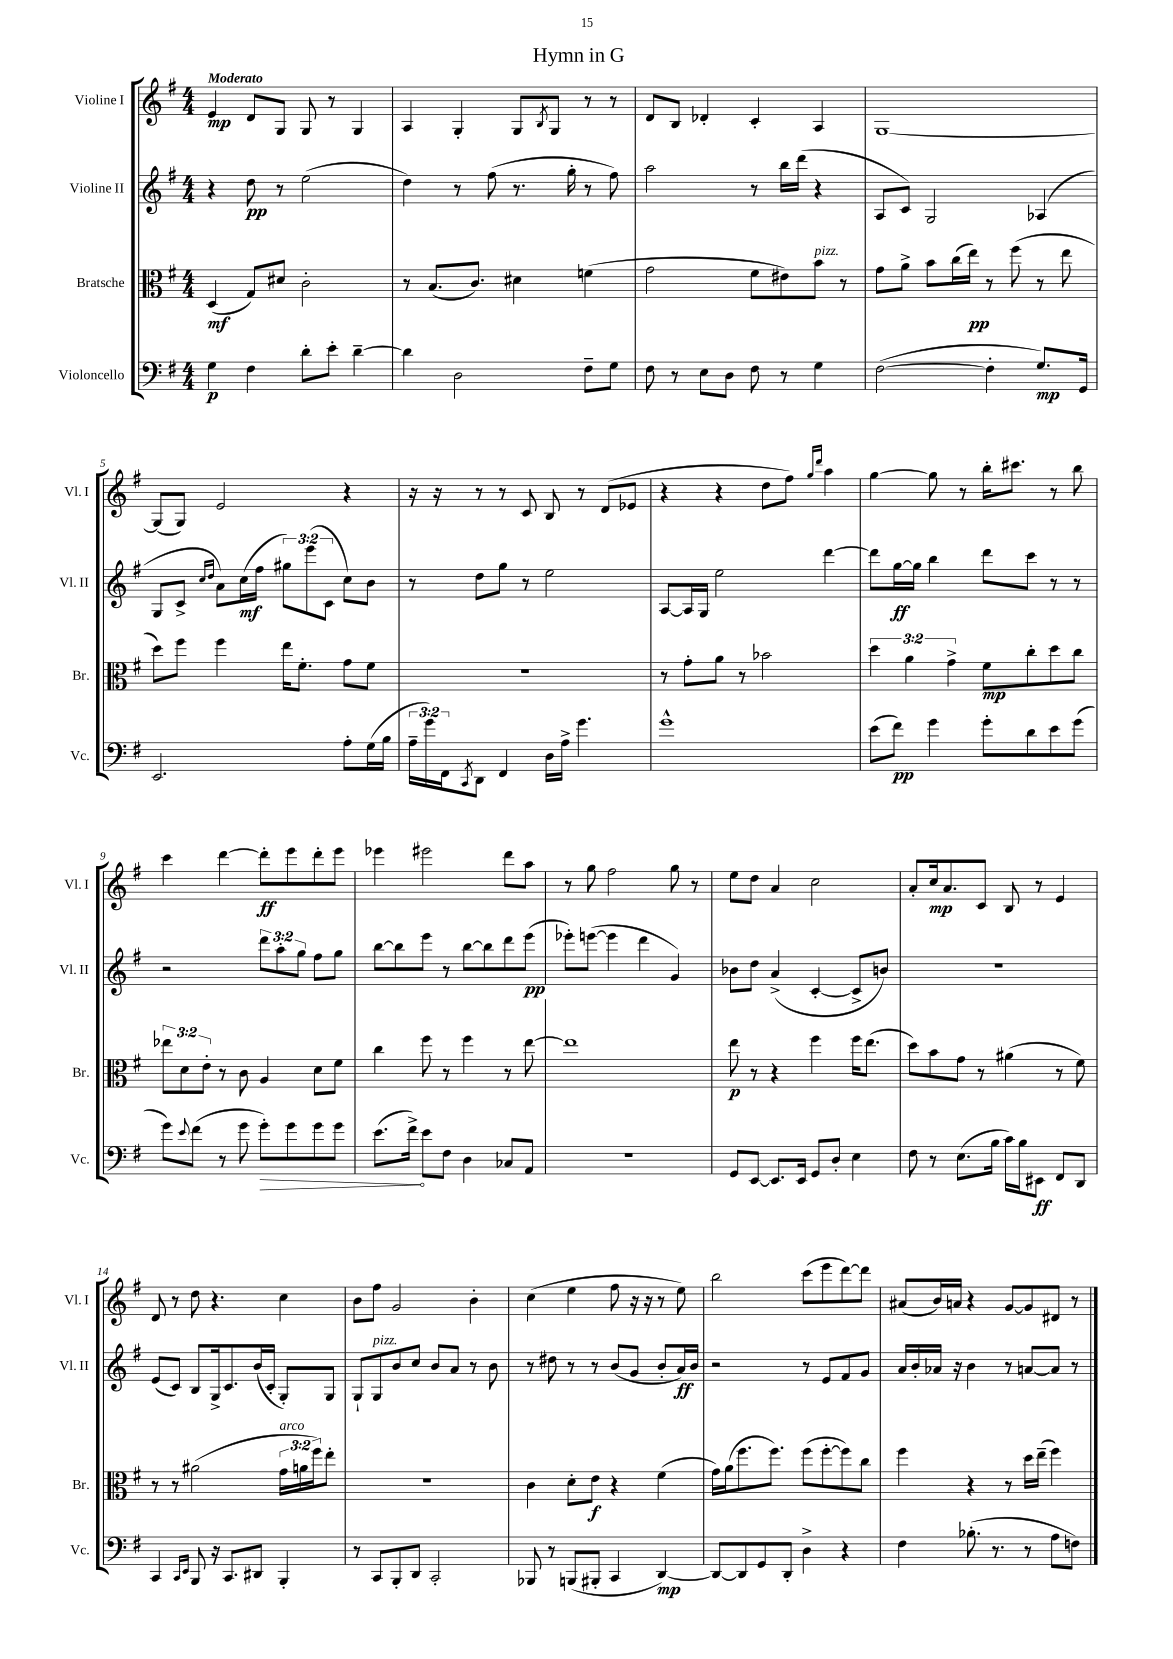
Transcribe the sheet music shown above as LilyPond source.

\header { title = "Hymn in G" }
<<
\new StaffGroup <<
\new Staff = "s0" \with { instrumentName = "Violine I" shortInstrumentName = "Vl. I" } {
    \clef treble \key g \major \numericTimeSignature \time 4/4 \tempo "Moderato"
    e'4\mp d'8 g8 g8 r8 g4 |
    a4 g4-. g8 \acciaccatura { b8 } g8 r8 r8 |
    d'8 b8 des'4-. c'4-. a4 |
    g1~ |
    g8( g8) e'2 r4 |
    r16 r16 r8 r8 c'8 b8 r8 d'8( ees'8 |
    r4 r4 d''8 fis''8) \grace { g''16 d'''16 } a''4 |
    g''4~ g''8 r8 b''16-. cis'''8. r8 b''8 |
    c'''4 d'''4~ d'''8-.\ff e'''8 d'''8-. e'''8 |
    ees'''4 eis'''2 d'''8 a''8 |
    r8 g''8 fis''2 g''8 r8 |
    e''8 d''8 a'4 c''2 |
    a'8-. c''16\mp a'8. c'8 b8 r8 e'4 |
    d'8 r8 d''8 r4. c''4 |
    b'8 fis''8 g'2 b'4-. |
    c''4( e''4 fis''8 r16 r16 r8 e''8) |
    b''2 c'''8( e'''8 d'''8~) d'''8 |
    ais'8( b'16) a'16 r4 g'8~ g'8 dis'8 r8 \bar "|." |
}
\new Staff = "s1" \with { instrumentName = "Violine II" shortInstrumentName = "Vl. II" } {
    \clef treble \key g \major \numericTimeSignature \time 4/4 \override Staff.TupletNumber.text = #tuplet-number::calc-fraction-text
    r4 d''8\pp r8 e''2( |
    d''4) r8 fis''8( r8. g''16-. r8 fis''8) |
    a''2 r8 b''16 d'''16( r4 |
    a8 c'8) g2 aes4( |
    g8 c'8-> \grace { c''16 d''16 } a'8) c''16\mf( fis''16 \tuplet 3/2 { gis''8) e'''8( c'8 } c''8) b'8 |
    r8 d''8 g''8 r8 e''2 |
    a8~ a16 g16 e''2 d'''4~ |
    d'''8 g''16~\ff g''16 b''4 d'''8 c'''8 r8 r8 |
    r2 \tuplet 3/2 { d'''8 a''8-. g''8 } fis''8 g''8 |
    b''8~ b''8 e'''8 r8 b''8~ b''8 d'''8 e'''8\pp( |
    ees'''8-.) e'''8~( e'''4 d'''4 g'4) |
    bes'8 d''8 a'4->( c'4~-. c'8-> b'8) |
    R1 |
    e'8( c'8) b8 g16-> c'8. b'16( c'16-. g8-.) g8 |
    g8-! g8^\markup { \italic "pizz." } b'8 c''8 b'8 a'8 r8 b'8 |
    r8 dis''8 r8 r8 b'8( g'8 b'8-. a'16\ff) b'16 |
    r2 r8 e'8 fis'8 g'8 |
    a'16 b'16-. aes'16 r16 b'4 r8 a'8~ a'8 r8 \bar "|." |
}
\new Staff = "s2" \with { instrumentName = "Bratsche" shortInstrumentName = "Br." } {
    \clef alto \key g \major \numericTimeSignature \time 4/4 \override Staff.TupletNumber.text = #tuplet-number::calc-fraction-text
    d4\mf( g8) dis'8 c'2-. |
    r8 b8.( c'8.) dis'4 f'4( |
    g'2 fis'8 eis'8) b'8^\markup { \italic "pizz." } r8 |
    g'8 a'8-> b'8 c''16( e''16\pp) r8 fis''8( r8 e''8 |
    d''8) fis''8 fis''4 e''16 fis'8.-. g'8 fis'8 |
    R1 |
    r8 g'8-. a'8 r8 bes'2 |
    \tuplet 3/2 { d''4 a'4 g'4-> } fis'8\mp c''8-. d''8 c''8 |
    \tuplet 3/2 { ees''8 d'8 e'8-. } r8 c'8 a4 d'8 fis'8 |
    c''4 fis''8 r8 fis''4 r8 e''8~ |
    e''1 |
    e''8\p r8 r4 fis''4 fis''16 e''8.( |
    d''8) b'8 g'8 r8 ais'4( r8 fis'8) |
    r8 r8 ais'2( \tuplet 3/2 { g'16^\markup { \italic "arco" } a'16 fis''16) } e''8-. |
    R1 |
    c'4 d'8-. e'8\f r4 fis'4( |
    g'16) a'16( fis''8. fis''8.) fis''8( fis''8~-. fis''8) c''8 |
    fis''4 r4 r8 d''16 e''16--( fis''4) \bar "|." |
}
\new Staff = "s3" \with { instrumentName = "Violoncello" shortInstrumentName = "Vc." } {
    \clef bass \key g \major \numericTimeSignature \time 4/4 \override Staff.TupletNumber.text = #tuplet-number::calc-fraction-text
    g4\p fis4 d'8-. e'8-. d'4~-- |
    d'4 d2 fis8-- g8 |
    fis8 r8 e8 d8 fis8 r8 g4 |
    fis2~( fis4-. g8.\mp) g,16 |
    e,2. a8-. g16( b16 |
    \tuplet 3/2 { a16-- g'16) fis,16 } \acciaccatura { c,8 } d,8 fis,4 d16 a16-> g'4. |
    g'1-^ |
    e'8( fis'8\pp) g'4 g'8-. d'8 e'8 g'8( |
    g'8) \appoggiatura { e'8 } fis'8( r8 g'8 \once \override Hairpin.circled-tip = ##t g'8-.\>) g'8 g'8 g'8 |
    e'8.( fis'16->\!) e'8 fis8 d4 ces8 a,8 |
    R1 |
    g,8 e,8~ e,8. e,16 g,8 d8-. e4 |
    fis8 r8 e8.( b16 c'16) b16 eis,8\ff fis,8 d,8 |
    c,4 \grace { c,16 e,16 } b,,8 r16 c,8. dis,8 b,,4-. |
    r8 c,8 b,,8-. d,8 c,2-. |
    bes,,8 r8 b,,8( bis,,8-. c,4 d,4~\mp) |
    d,8~ d,8 g,8 d,8-. d4-> r4 |
    fis4 bes8.-.( r8. r8 a8 f8) \bar "|." |
}
>>
>>
